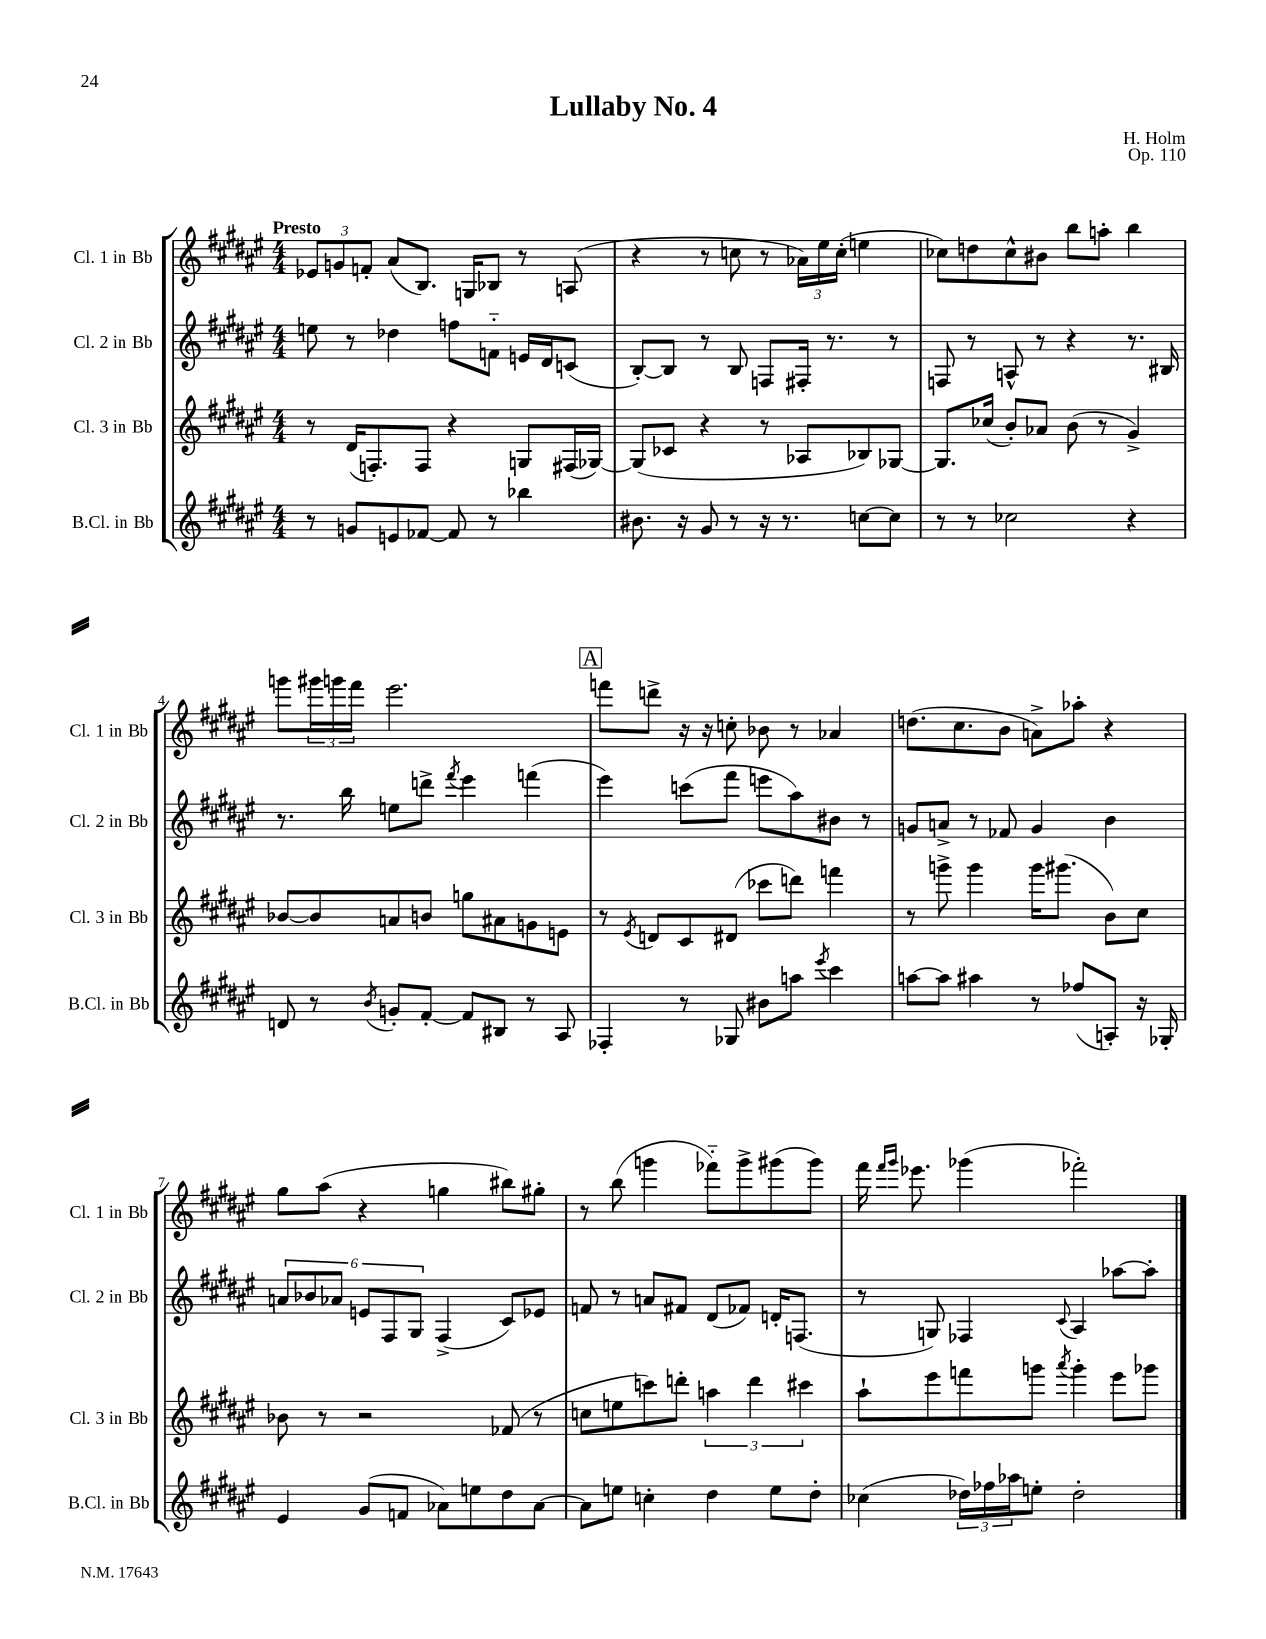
\header { title = "Lullaby No. 4" composer = "H. Holm" opus = "Op. 110" }
<<
\new StaffGroup <<
\new Staff = "s0" \with { instrumentName = "Cl. 1 in Bb" shortInstrumentName = "Cl. 1 in Bb" } {
    \clef treble \key fis \major \numericTimeSignature \time 4/4 \tempo "Presto"
    \tuplet 3/2 { ees'8 g'8 f'8-. } ais'8( b8.) g16 bes8 r8 a8( |
    r4 r8 c''8 r8 \tuplet 3/2 { aes'16) eis''16 c''16-.( } e''4 |
    ces''8) d''8 ces''8-^ bis'8 b''8 a''8-. b''4 |
    g'''8 \tuplet 3/2 { gis'''16 g'''16 fis'''16 } eis'''2. |
    \mark \markup { \box "A" } f'''8 d'''8-> r16 r16 c''8-. bes'8 r8 aes'4 |
    d''8.( cis''8. b'8 a'8->) aes''8-. r4 |
    gis''8 ais''8( r4 g''4 bis''8) gis''8-. |
    r8 b''8( g'''4 fes'''8-_) g'''8-> gis'''8( gis'''8) |
    fis'''16 \grace { fis'''16 gis'''16 } ees'''8. ges'''4( fes'''2-.) \bar "|." |
}
\new Staff = "s1" \with { instrumentName = "Cl. 2 in Bb" shortInstrumentName = "Cl. 2 in Bb" } {
    \clef treble \key fis \major \numericTimeSignature \time 4/4
    e''8 r8 des''4 f''8 f'8-_ e'16 dis'16 c'8( |
    b8~-.) b8 r8 b8 f8 fis16-. r8. r8 |
    f8 r8 a8-^ r8 r4 r8. bis16 |
    r8. b''16 e''8 d'''8-> \acciaccatura { fis'''8 } eis'''4 f'''4( |
    \mark \markup { \box "A" } eis'''4) c'''8( fis'''8 e'''8 ais''8) bis'8 r8 |
    g'8 a'8-> r8 fes'8 g'4 b'4 |
    \tuplet 6/4 { a'8 bes'8 aes'8 e'8 fis8 gis8 } fis4->( cis'8) ees'8 |
    f'8 r8 a'8 fis'8 dis'8( fes'8) d'16-. f8.( |
    r8 g8) fes4 \appoggiatura { cis'8 } ais4 aes''8~ aes''8-. \bar "|." |
}
\new Staff = "s2" \with { instrumentName = "Cl. 3 in Bb" shortInstrumentName = "Cl. 3 in Bb" } {
    \clef treble \key fis \major \numericTimeSignature \time 4/4
    r8 dis'16( f8.-.) f8 r4 g8 fis16( ges16~) |
    ges8( ces'8 r4 r8 aes8 bes8) ges8~ |
    ges8. ces''16( b'8-.) aes'8 b'8( r8 gis'4->) |
    bes'8~ bes'8 a'8 b'8 g''8 ais'8 g'8 e'8 |
    \mark \markup { \box "A" } r8 \acciaccatura { eis'8 } d'8 cis'8 dis'8( ces'''8 d'''8) f'''4 |
    r8 g'''8-> g'''4 g'''16 gis'''8.( b'8) cis''8 |
    bes'8 r8 r2 fes'8( r8 |
    c''8 e''8 c'''8) d'''8-. \tuplet 3/2 { a''4 d'''4 cis'''4 } |
    ais''8-! eis'''8 f'''8 g'''8 \acciaccatura { ais'''8 } g'''4-. eis'''8 ges'''8 \bar "|." |
}
\new Staff = "s3" \with { instrumentName = "B.Cl. in Bb" shortInstrumentName = "B.Cl. in Bb" } {
    \clef treble \key fis \major \numericTimeSignature \time 4/4
    r8 g'8 e'8 fes'8~ fes'8 r8 bes''4 |
    bis'8. r16 gis'8 r8 r16 r8. c''8~ c''8 |
    r8 r8 ces''2 r4 |
    d'8 r8 \acciaccatura { b'8 } g'8-. fis'8~-. fis'8 bis8 r8 ais8 |
    \mark \markup { \box "A" } fes4-. r8 ges8 bis'8 a''8 \acciaccatura { eis'''8 } cis'''4 |
    a''8~ a''8 ais''4 r8 fes''8( a8-.) r16 ges16-. |
    eis'4 gis'8( f'8 aes'8) e''8 dis''8 aes'8~ |
    aes'8 e''8 c''4-. dis''4 e''8 dis''8-. |
    ces''4( \tuplet 3/2 { des''16) fes''16 aes''16 } e''8-. des''2-. \bar "|." |
}
>>
>>
